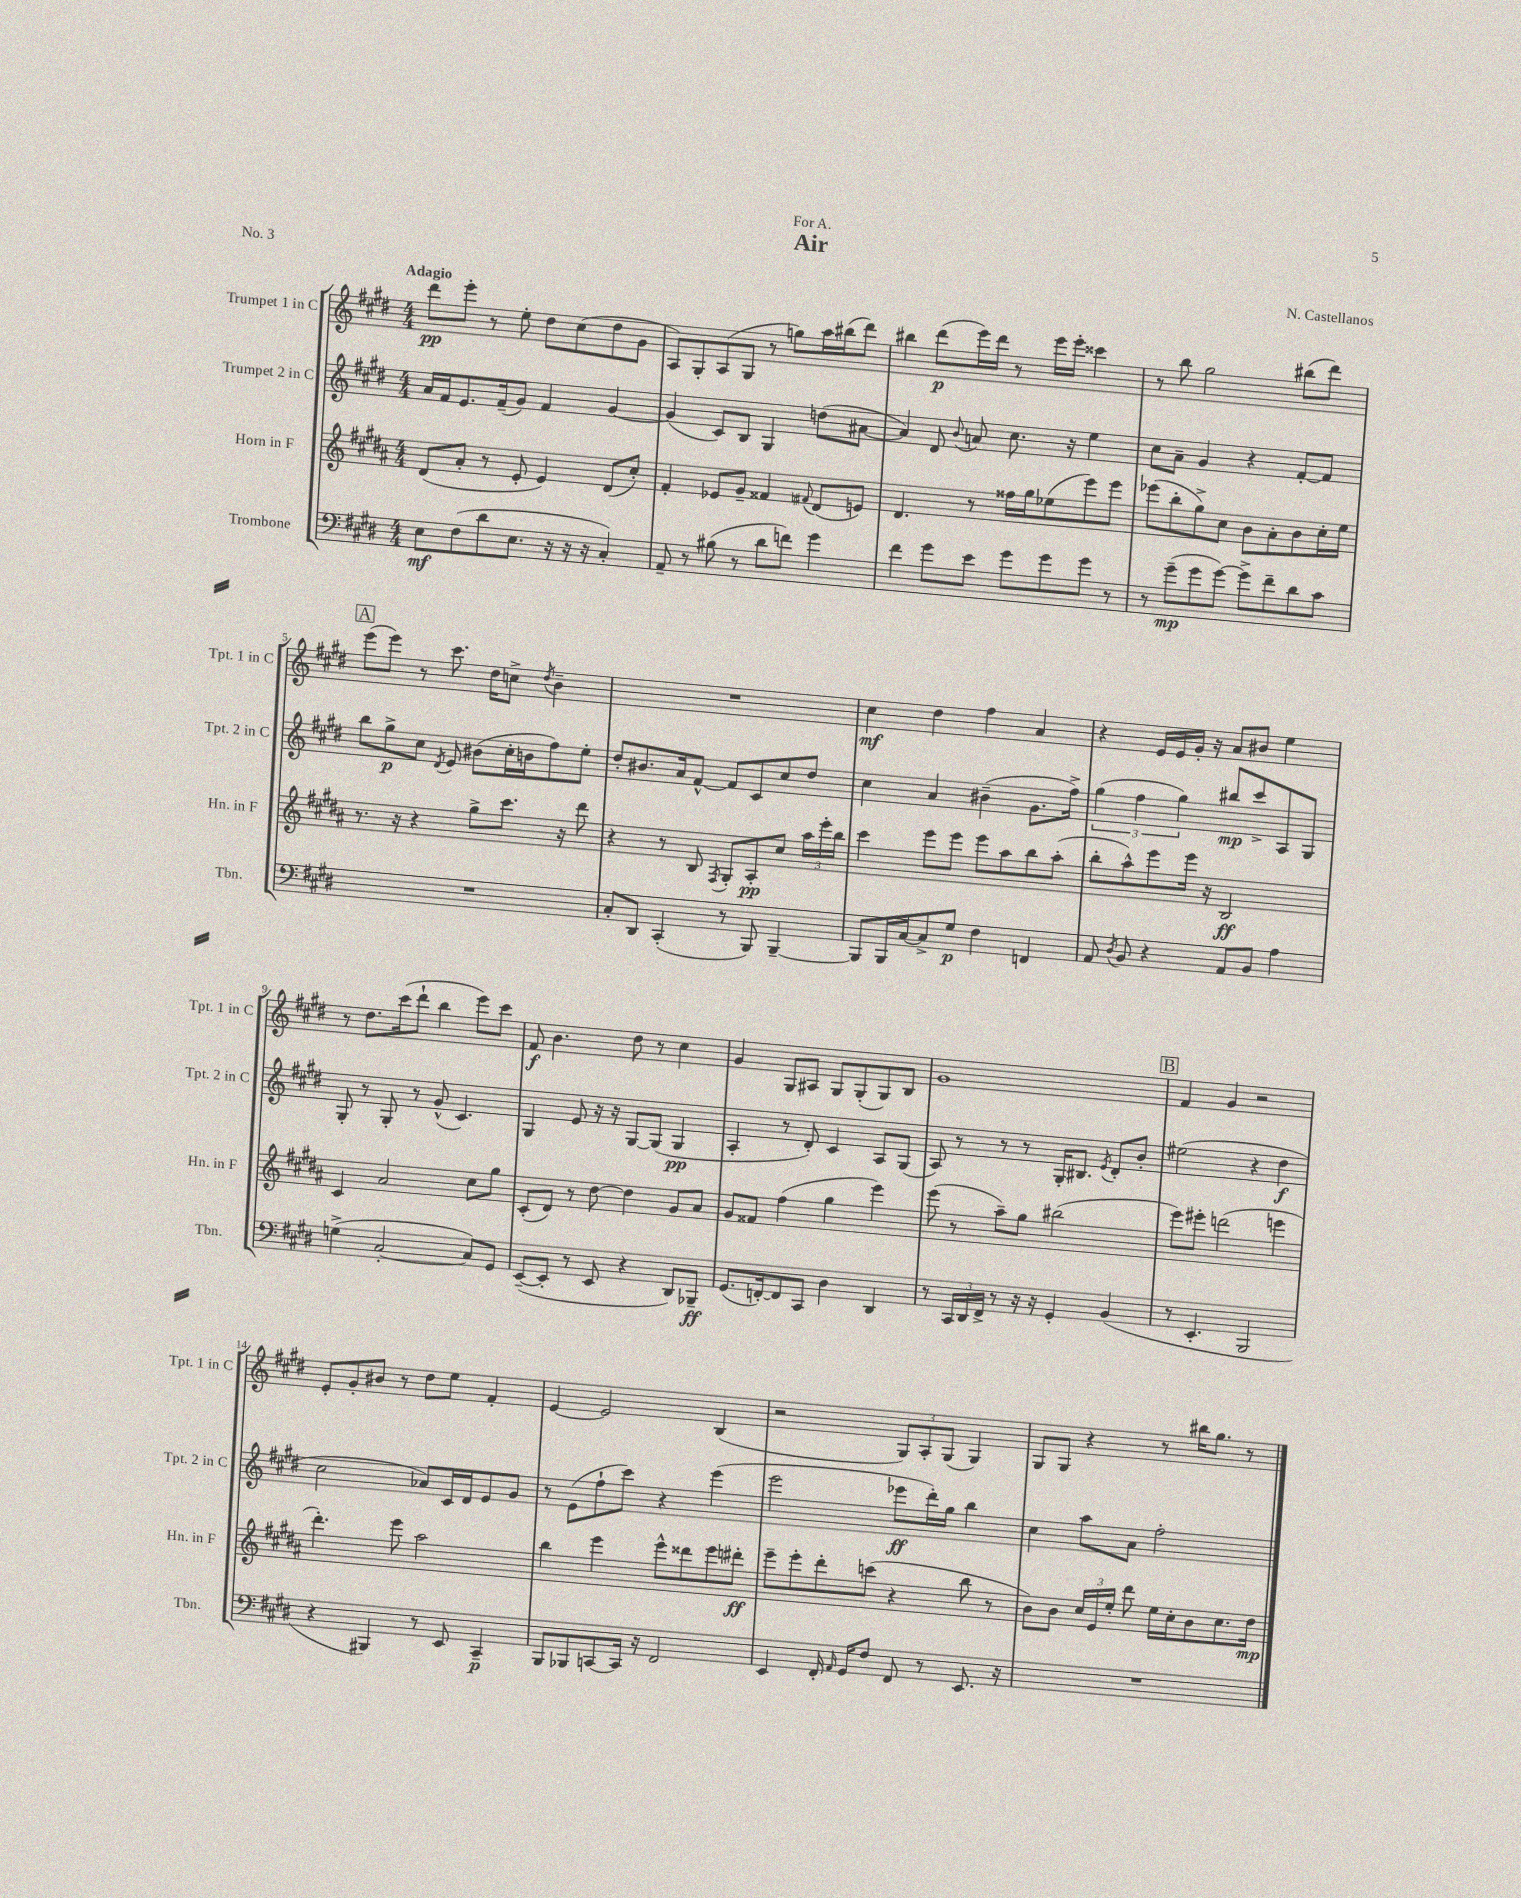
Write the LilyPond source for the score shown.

\header { title = "Air" composer = "N. Castellanos" dedication = "For A." piece = "No. 3" }
<<
\new StaffGroup <<
\new Staff = "s0" \with { instrumentName = "Trumpet 1 in C" shortInstrumentName = "Tpt. 1 in C" } {
    \clef treble \key e \major \numericTimeSignature \time 4/4 \tempo "Adagio"
    \autoBeamOff dis'''8[\pp e'''8]-. r8 e''8-. dis''8[ cis''8( dis''8 gis'8] |
    a8[) gis8-. a8( gis8] r8 g''8[) a''16 bis''16( dis'''8]) |
    bis''4 dis'''8[\p( e'''16) dis'''16] r8 e'''16[ e'''16]-. cisis'''4 |
    r8 b''8 gis''2 bis''8[( dis'''8]) |
    \mark \markup { \box "A" } e'''8[( e'''8]) r8 cis'''8. dis''16[ c''8]-> \acciaccatura { dis''8 } b'4-- |
    R1 |
    cis''4\mf dis''4 fis''4 a'4 |
    r4 e'16[ e'16 gis'16]-. r16 a'8[ bis'8] e''4 |
    r8 dis''8.[ cis'''16( dis'''8]-! b''4 e'''8[) cis'''8] |
    fis'8\f b'4. dis''8 r8 cis''4 |
    gis'4 gis8[ ais8] gis8[ gis8-.( gis8) b8] |
    gis'1 |
    \mark \markup { \box "B" } fis'4 gis'4 r2 |
    e'8[-. gis'8-. bis'8] r8 dis''8[ e''8] fis'4-. |
    e'4~ e'2 b4( |
    r2 \tuplet 3/2 { gis8[) a8-. gis8]( } gis4) |
    gis8[ gis8] r4 r8 bis''16[ gis''8.] r8 \bar "|." |
}
\new Staff = "s1" \with { instrumentName = "Trumpet 2 in C" shortInstrumentName = "Tpt. 2 in C" } {
    \clef treble \key e \major \numericTimeSignature \time 4/4
    \autoBeamOff a'16[ fis'16 e'8. fis'16--( gis'8]) fis'4 gis'4~ |
    gis'4( cis'8[) b8] gis4 d''8[( ais'8]~ |
    ais'4) dis'8 \appoggiatura { b'8 } a'8 cis''8. r16 e''4 |
    cis''8[ a'8]-- gis'4 r4 fis'8[~-. fis'8] |
    \mark \markup { \box "A" } b''8[ gis''8->\p cis''8] \acciaccatura { dis'8 } e'8 bis'8[( cis''16-. b'16 fis''8) e''8]-. |
    dis''8[-. bis'8. a'16 fis'8]~-^ fis'8[ cis'8 cis''8 dis''8] |
    cis''4 a'4 bis'4--( gis'8.[ fis''16]->) |
    \tuplet 3/2 { gis''4( fis''4 gis''4) } bis''8[\mp cis'''8-> a8 gis8] |
    gis8-. r8 gis8-. r8 gis'8-^( cis'4.) |
    gis4 e'8 r16 r16 gis8[~ gis8]( gis4\pp |
    a4-. r8 dis'8-.) cis'4 a8[ gis8]( |
    a8) r8 r8 r8 gis16[-. bis8.] \acciaccatura { e'8 } dis'8[-. b'8]-. |
    \mark \markup { \box "B" } eis''2( r4 dis''4\f |
    cis''2 aes'8[) cis'16 dis'16 e'8 gis'8] |
    r8 e'8[( fis''8-! cis'''8]) r4 e'''4( |
    e'''2 ees'''8[\ff dis'''16-.) gis''16] b''4 |
    cis''4 a''8[ a'8] fis''2-. \bar "|." |
}
\new Staff = "s2" \with { instrumentName = "Horn in F" shortInstrumentName = "Hn. in F" } {
    \clef treble \key b \major \numericTimeSignature \time 4/4
    \autoBeamOff dis'8[( ais'8]-. r8 e'8-. e'4) dis'8[( cis''8]-.) |
    fis'4-. ees'8[ gis'8]-- fisis'4 \appoggiatura { fis'8 } dis'8[( e'8]) |
    dis'4. r8 fisis''16[ gis''16 ees''8( e'''8) e'''8] |
    ees'''8[( b''8-. gis''8->) cis''8] b'8[ ais'8-. b'8 cis''16-. e''16] |
    \mark \markup { \box "A" } r8. r16 r4 gis''8[-> cis'''8.] r16 dis'''8 |
    r4 r8 b8 \acciaccatura { fis8 } gis8[-. ais8-.\pp cis''8] \tuplet 3/2 { ais''16[ e'''16-. b''16] } |
    cis'''4 e'''8[ e'''8] e'''8[ ais''8 b''8 ais''8]-.( |
    b''8[-. ais''8-^) e'''8 e'''16] r16 b2\ff |
    cis'4 ais'2 cis''8[ gis''8] |
    cis'8[-.( dis'8]) r8 dis''8~ dis''4 gis'8[ ais'8] |
    gis'8[ fisis'8] fis''4( gis''4 e'''4) |
    e'''8( r8 ais''8[--) gis''8] bis''2( |
    \mark \markup { \box "B" } e'''8[) eis'''8]-. d'''2( e'''4 |
    dis'''4.-.) e'''8 ais''2 |
    b''4 e'''4 e'''8[-^ disis'''8 e'''8 dis'''8]-.\ff |
    e'''8[-- e'''8-. dis'''8-. c'''8]( r4 b''8 r8 |
    b'8[) b'8] \tuplet 3/2 { cis''16[ e'16 e''16]-. } dis'''8 e''16[ cis''16-. b'8 cis''8. dis''16]\mp \bar "|." |
}
\new Staff = "s3" \with { instrumentName = "Trombone" shortInstrumentName = "Tbn." } {
    \clef bass \key e \major \numericTimeSignature \time 4/4
    \autoBeamOff e8[\mf fis8( dis'8 e8.] r16 r16 r16 cis4-.) |
    a,8-- r8 bis8( r8 dis'8[ f'8]) gis'4 |
    fis'4 gis'8[ e'8] gis'8[ gis'8 gis'8] r8 |
    r8 gis'8[--\mp( gis'8 gis'8]~) gis'8[-> fis'8-- dis'8 cis'8] |
    \mark \markup { \box "A" } R1 |
    cis8[-. dis,8] cis,4-.( r8 b,,8) b,,4~-- |
    b,,8[ b,,16 cis16~ cis8-> gis8]\p fis4 f,4 |
    a,8 \acciaccatura { dis8 } b,8 r4 a,8[ b,8] a4 |
    g4->( cis2~-. cis8[) gis,8] |
    e,8[~--( e,8]-. r8 e,8 r4 dis,8[) bes,,8]--\ff |
    gis,8.[( f,16~-.) f,8 cis,8] dis4 dis,4 |
    r8 \tuplet 3/2 { cis,16[ dis,16 fis,16]-> } r8 r16 r16 gis,4-. b,4( |
    \mark \markup { \box "B" } r8 e,4.-. b,,2 |
    r4 bis,,4) r8 e,8 cis,4--\p |
    b,,8[ bes,,8 c,8~ c,16] r16 fis,2 |
    e,4 fis,16-. \grace { a,16 } gis,16[ fis8] fis,8 r8 e,8. r16 |
    R1 \bar "|." |
}
>>
>>
